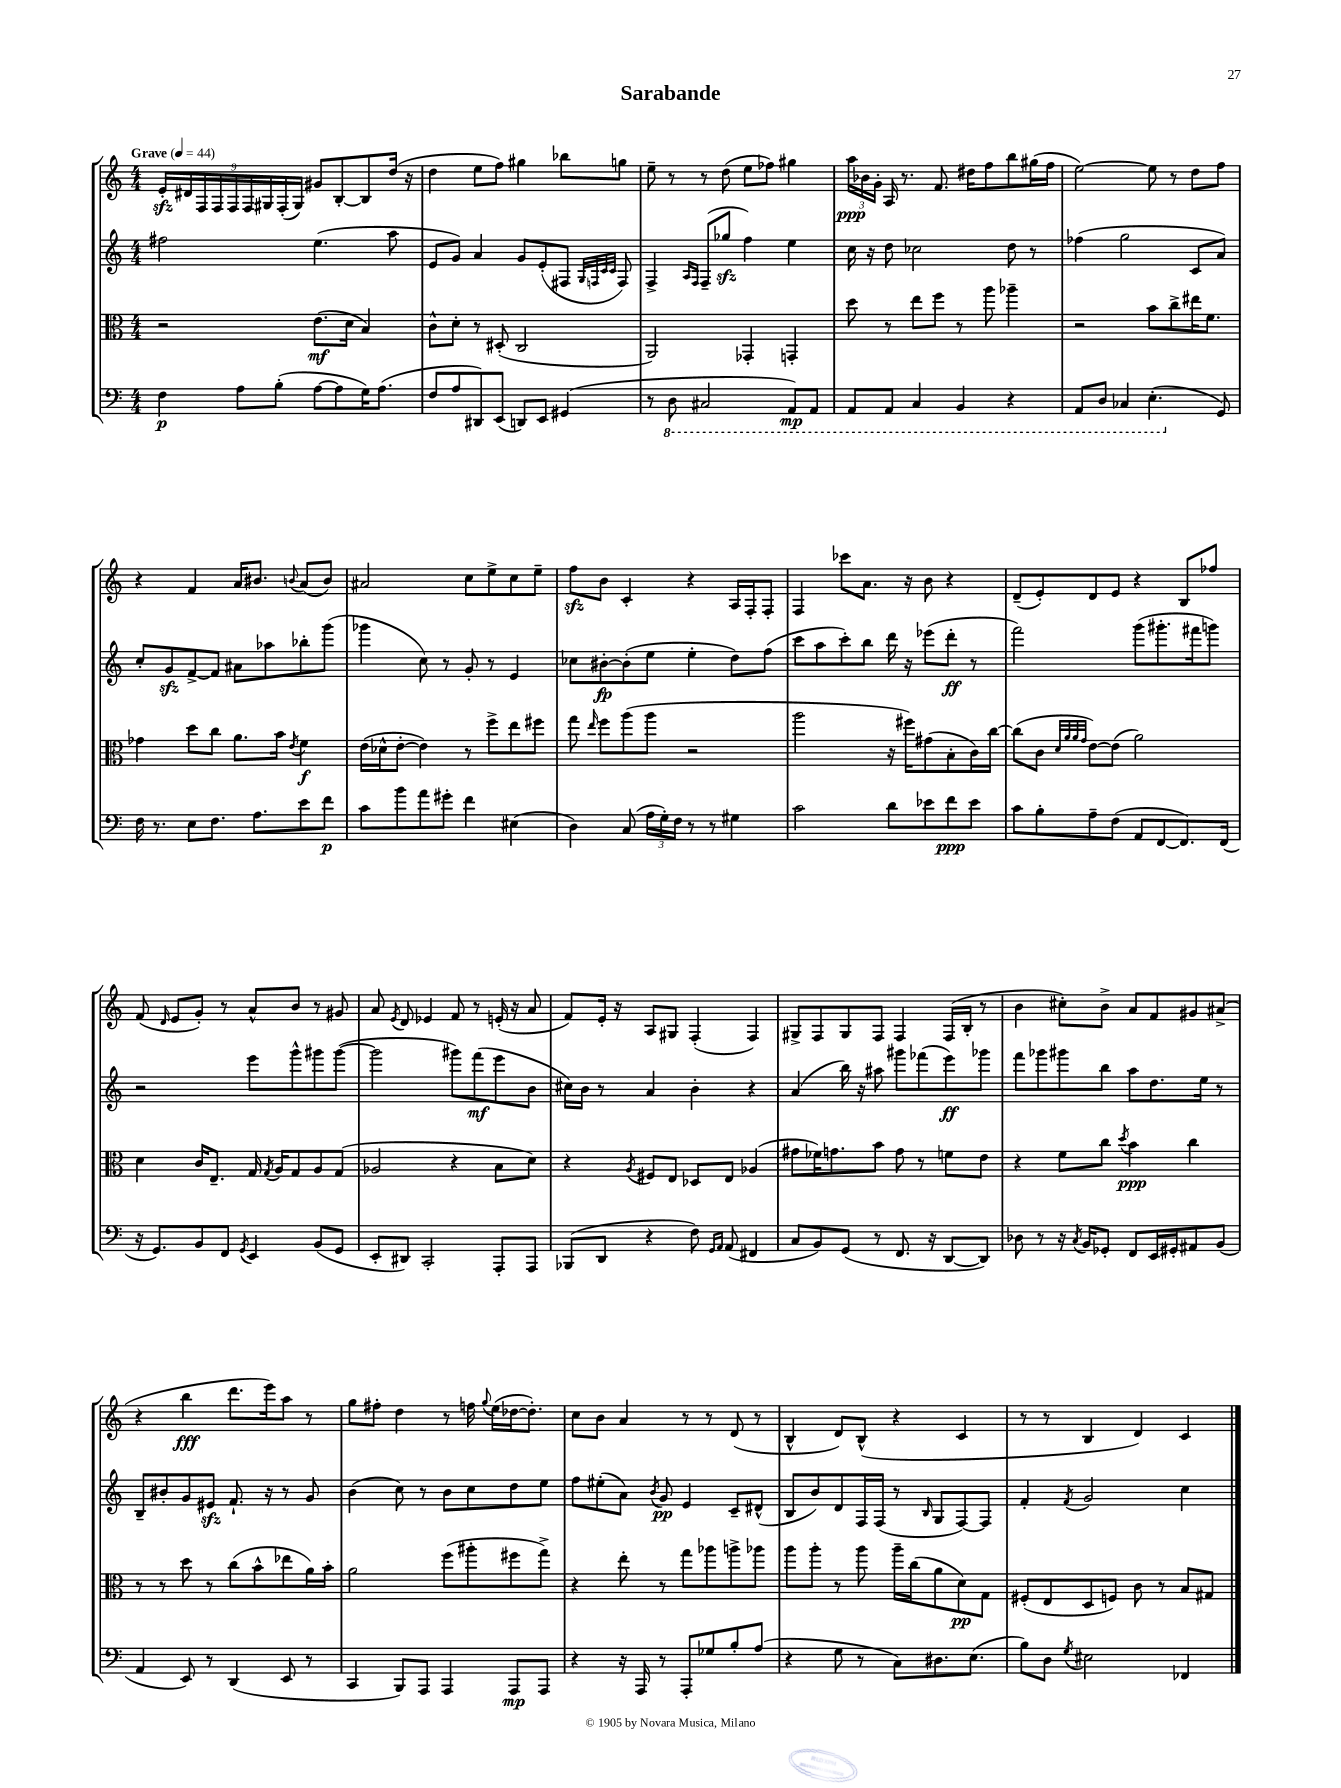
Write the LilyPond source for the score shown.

\header { title = "Sarabande" }
<<
\new StaffGroup <<
\new Staff = "s0" {
    \clef treble \key c \major \numericTimeSignature \time 4/4 \tempo "Grave" 4 = 44
    \autoBeamOff \tuplet 9/8 { e'16[-.\sfz dis'16 f16 f16 f16 f16 gis16 f16-.( gis16]) } gis'8[ b8~-. b8 d''16]( r16 |
    d''4 e''8[ f''8]) gis''4 bes''8[ g''8] |
    e''8-- r8 r8 d''8( e''8[ fes''8]) gis''4 |
    \tuplet 3/2 { a''16[\ppp bes'16 g'16]-. } a16 r8. f'8. dis''16[ f''8 b''8 gis''16( f''16] |
    e''2~) e''8 r8 d''8[ f''8] |
    r4 f'4 a'16[ bis'8.] \appoggiatura { b'8 } a'8[( b'8]) |
    ais'2 c''8[ e''8-> c''8 e''8]-- |
    f''8[\sfz b'8] c'4-. r4 a16[ f16-. f8]-. |
    f4 ces'''8[ a'8.] r16 b'8 r4 |
    d'8[--( e'8-.) d'8 e'8] r4 b8[ fes''8] |
    f'8( \grace { d'16 } e'8[ g'8]-.) r8 a'8[-^ b'8] r8 gis'8 |
    a'8 \acciaccatura { e'8 } d'8 ees'4 f'8 r8 e'16-.( r16 a'8 |
    f'8[) e'16]-. r16 a8[ gis8] f4-.( f4) |
    gis8[-> f8 gis8 f8] f4 f16[( b16]-. r8 |
    b'4 cis''8[-.) b'8]-> a'8[ f'8 gis'8 ais'8]->( |
    r4 b''4\fff d'''8.[ e'''16) a''8] r8 |
    g''8[ fis''8]-. d''4 r8 f''16 \appoggiatura { g''8 } e''16[( des''16~ des''8.]-.) |
    c''8[ b'8] a'4 r8 r8 d'8( r8 |
    b4-^ d'8[) b8]-^( r4 c'4 |
    r8 r8 b4 d'4) c'4 \bar "|." |
}
\new Staff = "s1" {
    \clef treble \key c \major \numericTimeSignature \time 4/4
    \autoBeamOff fis''2 e''4.( a''8 |
    e'8[ g'8]) a'4 g'8[ e'8-.( fis8] \grace { g32[ f32 c'32 c'32] } f8) |
    f4-> \grace { a16[ f16] } f8[--( ges''8]\sfz f''4) e''4 |
    c''16 r16 d''8 ces''2 d''8 r8 |
    fes''4( g''2 c'8[ a'8]) |
    c''8[-. g'8\sfz f'8~-> f'8] ais'8[ aes''8 bes''8-. g'''8]( |
    ges'''4 c''8) r8 g'8-. r8 e'4 |
    ces''8[ bis'8~-.\fp bis'8-.( e''8] e''4-. d''8[) f''8]( |
    c'''8[ a''8 c'''8-.) b''8] d'''16 r16 ees'''8[( d'''8]-.\ff r8 |
    f'''2) g'''8[( gis'''8.-. fis'''16 g'''8]) |
    r2 e'''8[ g'''8-^ gis'''8 gis'''8]~( |
    gis'''2 gis'''8[) f'''8\mf( e'''8 b'8] |
    cis''16[) b'16] r8 a'4 b'4-. r4 |
    a'4( b''16) r16 ais''8 gis'''8[ fes'''8( e'''8\ff) ges'''8] |
    f'''8[ ges'''8 gis'''8 b''8] a''8[ d''8. e''16] r8 |
    b8[-- bis'8-. g'8 eis'8]\sfz f'8.-! r16 r8 g'8 |
    b'4( c''8) r8 b'8[ c''8 d''8 e''8] |
    f''8[ eis''8-.( a'8]) \acciaccatura { b'8 } g'8\pp e'4 c'8[-- dis'8]-^( |
    b8[ b'8) d'8 f16 f16]( r8 \grace { b16 } g8[ f8~) f8] |
    f'4-. \acciaccatura { f'8 } g'2 c''4 \bar "|." |
}
\new Staff = "s2" {
    \clef alto \key c \major \numericTimeSignature \time 4/4
    \autoBeamOff r2 e'8.[\mf( d'16] b4) |
    c'8[-^ d'8]-. r8 dis8-.( c2 |
    a,2) ges,4-. g,4-. |
    d''8 r8 e''8[ f''8] r8 a''8 aes''4-- |
    r2 b'8[ c''8-> eis''16 f'8.] |
    ges'4 d''8[ c''8] a'8.[ b'16] \acciaccatura { e'8 } f'4\f |
    e'16[( des'16-^ e'8]~-. e'4) r8 f''8[-> e''8 fis''8] |
    g''8 \grace { e''16 } f''8[ a''8( a''8] r2 |
    a''2 r16 fis''16[) gis'8( b8-. c'16) c''16]~ |
    c''8[( c'8] \grace { d'32[ a'32 a'32 g'32] } e'8[~) e'8]( a'2) |
    d'4 c'16[ e8.]-- g16 \acciaccatura { g8 } a16[ g8 a8 g8]( |
    aes2 r4 b8[ d'8]) |
    r4 \acciaccatura { a8 } fis8[ e8] des8[ e8] aes4( |
    gis'8[ fes'16) g'8. b'8] g'8 r8 f'8[ e'8] |
    r4 f'8[ c''8] \acciaccatura { d''8 } b'4\ppp c''4 |
    r8 r8 d''8 r8 c''8[( b'8-^ ees''8 a'16) b'16]-. |
    a'2 f''8[( ais''8-. fis''8 g''8]->) |
    r4 e''8-. r8 g''8[ aes''8 a''8-> aes''8] |
    a''8[ a''8]-. r8 a''8 a''16[-- c''16( a'8 d'8\pp) g8] |
    fis8[-.( e8 d8 f8]) c'8 r8 b8[ gis8] \bar "|." |
}
\new Staff = "s3" {
    \clef bass \key c \major \numericTimeSignature \time 4/4
    \autoBeamOff f4\p a8[ b8]-.( a8[~ a8 g16) a8.]( |
    f8[ a8 dis,8) e,8]( d,8[) e,8] gis,4( |
    r8 \ottava #-1 d,8 cis,2 a,,8[\mp) a,,8] |
    a,,8[ a,,8] c,4 b,,4 r4 |
    a,,8[ d,8] ces,4 e,4.-.( \ottava #0 g,8) |
    f16 r8. e8[ f8.] a8.[ e'8 f'8]\p |
    c'8[ b'8 a'8 gis'8]-. f'4 eis4( |
    d4) c8( \tuplet 3/2 { a16[ g16-.) f16] } r8 r8 gis4 |
    c'2 d'8[ ees'8 f'8\ppp ees'8] |
    c'8[ b8-. a8-- f8]( a,8[ f,8~ f,8.) f,16]( |
    r16 g,8.[) b,8 f,8] \acciaccatura { g,8 } e,4 b,8[( g,8] |
    e,8[-. dis,8]) c,2-. a,,8[-. a,,8] |
    bes,,8[( d,8] r4 f8) \grace { g,16[ a,16] } a,8( fis,4 |
    c8[ b,8) g,8]( r8 f,8. r16 d,8[~ d,8]) |
    des8 r8 r16 \acciaccatura { c8 } b,16[ ges,8]-. f,8[ e,16 gis,16-. ais,8 b,8]( |
    a,4 e,8) r8 d,4( e,8 r8 |
    c,4 b,,8[) a,,8] a,,4 a,,8[\mp a,,8] |
    r4 r16 a,,16 r8 a,,8[-. ges8 b8-. a8]( |
    r4 g8 r8 c8[) dis8. e8.]( |
    b8[) d8] \acciaccatura { g8 } eis2 fes,4 \bar "|." |
}
>>
>>
\layout { \context { \Score \remove "Bar_number_engraver" } }
